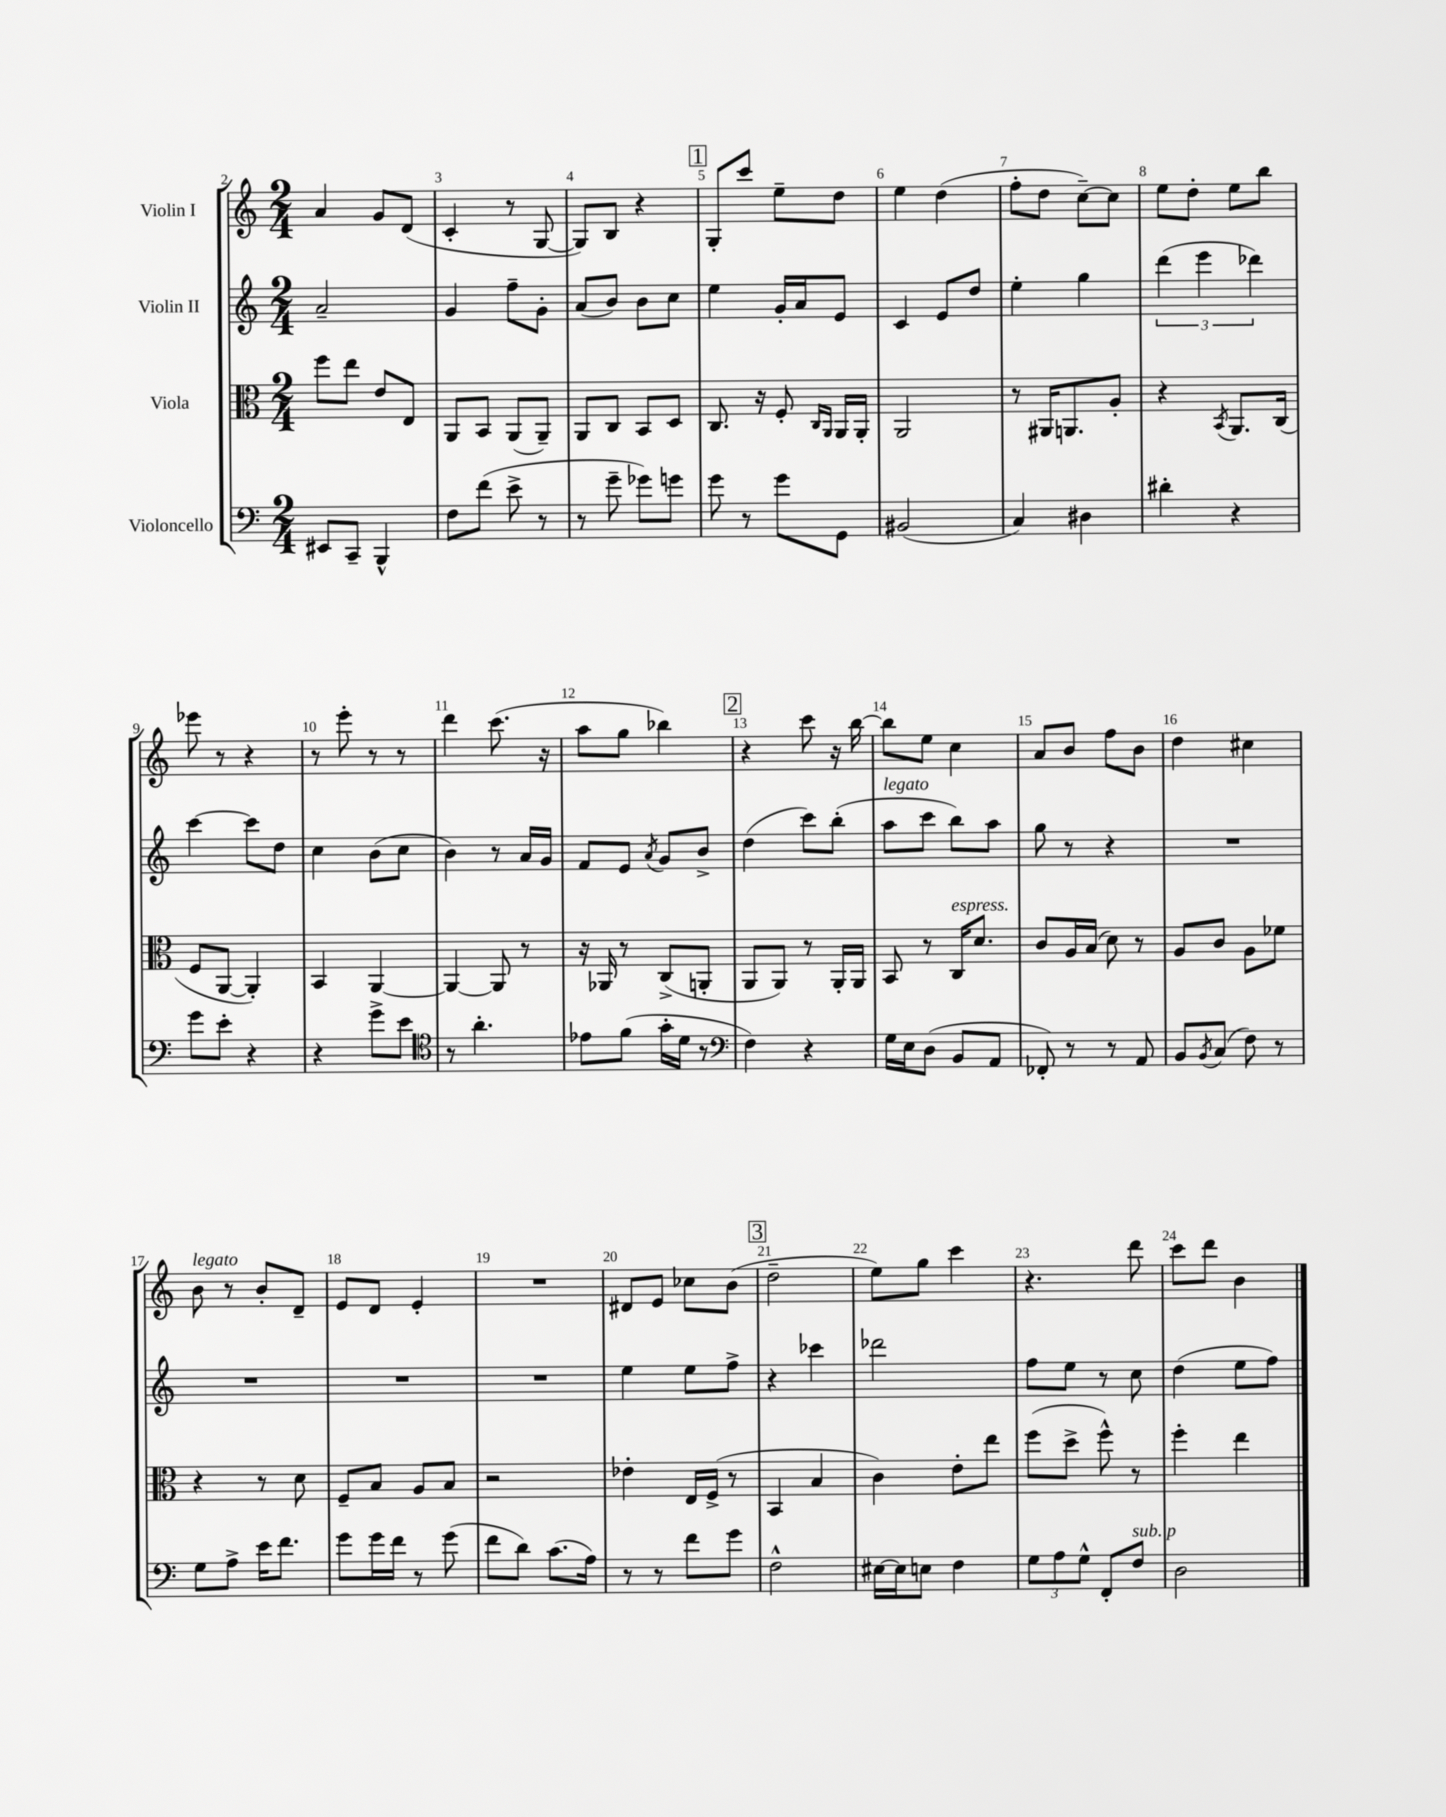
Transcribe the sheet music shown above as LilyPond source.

<<
\new StaffGroup <<
\new Staff = "s0" \with { instrumentName = "Violin I" } {
    \clef treble \key c \major \numericTimeSignature \time 2/4
    a'4 g'8 d'8( |
    c'4-. r8 g8~ |
    g8) b8 r4 |
    \mark \markup { \box "1" } g8-. c'''8 e''8-- d''8 |
    e''4 d''4( |
    f''8-. d''8 c''8~--) c''8 |
    e''8 d''8-. e''8 b''8 |
    ees'''8 r8 r4 |
    r8 e'''8-. r8 r8 |
    d'''4 c'''8.( r16 |
    a''8 g''8 bes''4) |
    \mark \markup { \box "2" } r4 c'''8 r16 b''16~ |
    b''8 e''8 c''4 |
    a'8 b'8 f''8 b'8 |
    d''4 cis''4 |
    b'8^\markup { \italic "legato" } r8 b'8-. d'8-- |
    e'8 d'8 e'4-. |
    R2 |
    dis'8 e'8 ces''8 b'8( |
    \mark \markup { \box "3" } d''2-- |
    e''8) g''8 c'''4 |
    r4. d'''8 |
    c'''8 d'''8 b'4 \bar "|." |
}
\new Staff = "s1" \with { instrumentName = "Violin II" } {
    \clef treble \key c \major \numericTimeSignature \time 2/4
    a'2-- |
    g'4 f''8-- g'8-. |
    a'8( b'8) b'8 c''8 |
    \mark \markup { \box "1" } e''4 g'16-. a'16 e'8 |
    c'4 e'8 d''8 |
    e''4-. g''4 |
    \tuplet 3/2 { d'''4( e'''4 des'''4) } |
    c'''4~ c'''8 d''8 |
    c''4 b'8( c''8 |
    b'4) r8 a'16 g'16 |
    f'8 e'8 \acciaccatura { a'8 } g'8 b'8-> |
    \mark \markup { \box "2" } d''4( c'''8) b''8-.( |
    a''8^\markup { \italic "legato" } c'''8 b''8) a''8 |
    g''8 r8 r4 |
    R2 |
    R2 |
    R2 |
    R2 |
    e''4 e''8 f''8-> |
    \mark \markup { \box "3" } r4 ces'''4 |
    des'''2 |
    f''8 e''8 r8 c''8 |
    d''4( e''8 f''8) \bar "|." |
}
\new Staff = "s2" \with { instrumentName = "Viola" } {
    \clef alto \key c \major \numericTimeSignature \time 2/4
    f''8 e''8 e'8 e8 |
    a,8 b,8 a,8( a,8--) |
    a,8 c8 b,8 d8 |
    \mark \markup { \box "1" } c8. r16 f8-. \grace { c16 a,16 } a,16 a,16-. |
    a,2 |
    r8 ais,16 a,8. a8-. |
    r4 \acciaccatura { b,8 } a,8. c16( |
    f8 a,8~ a,4-.) |
    b,4 a,4~ |
    a,4~ a,8 r8 |
    r16 aes,16 r8 c8->( a,8-. |
    \mark \markup { \box "2" } a,8 a,8) r8 a,16-. a,16 |
    b,8 r8 c16^\markup { \italic "espress." } d'8. |
    c'8 a16 b16( d'8) r8 |
    a8 c'8 a8 fes'8 |
    r4 r8 d'8 |
    f8-- b8 a8 b8 |
    r2 |
    ees'4-. e16 f16->( r8 |
    \mark \markup { \box "3" } b,4 b4 |
    c'4) e'8-. e''8 |
    f''8( d''8-> f''8-^) r8 |
    f''4-. e''4 \bar "|." |
}
\new Staff = "s3" \with { instrumentName = "Violoncello" } {
    \clef bass \key c \major \numericTimeSignature \time 2/4
    eis,8 c,8-- b,,4-^ |
    f8 f'8( e'8-> r8 |
    r8 g'8-- ges'8) g'8 |
    \mark \markup { \box "1" } g'8 r8 g'8 g,8 |
    bis,2( |
    c4) dis4 |
    dis'4-. r4 |
    g'8 e'8-. r4 |
    r4 g'8-> e'8 |
    \clef tenor r8 a'4.-. |
    ees'8 f'8( g'16-. d'16 r8 |
    \mark \markup { \box "2" } \clef bass f4) r4 |
    g16 e16 d8( b,8 a,8 |
    fes,8-.) r8 r8 a,8 |
    b,8 \acciaccatura { b,8 } c8( f8) r8 |
    g8 a8-> e'16 f'8. |
    g'8 g'16 f'16 r8 g'8( |
    f'8 d'8) c'8.( a16) |
    r8 r8 f'8 g'8 |
    \mark \markup { \box "3" } f2-^ |
    eis16~ eis16 e8 f4 |
    \tuplet 3/2 { g8 a8 g8-^ } f,8-. f8^\markup { \italic "sub. p" } |
    d2 \bar "|." |
}
>>
>>
\layout { \context { \Score currentBarNumber = #2 \override BarNumber.break-visibility = ##(#f #t #t) barNumberVisibility = #all-bar-numbers-visible } }
